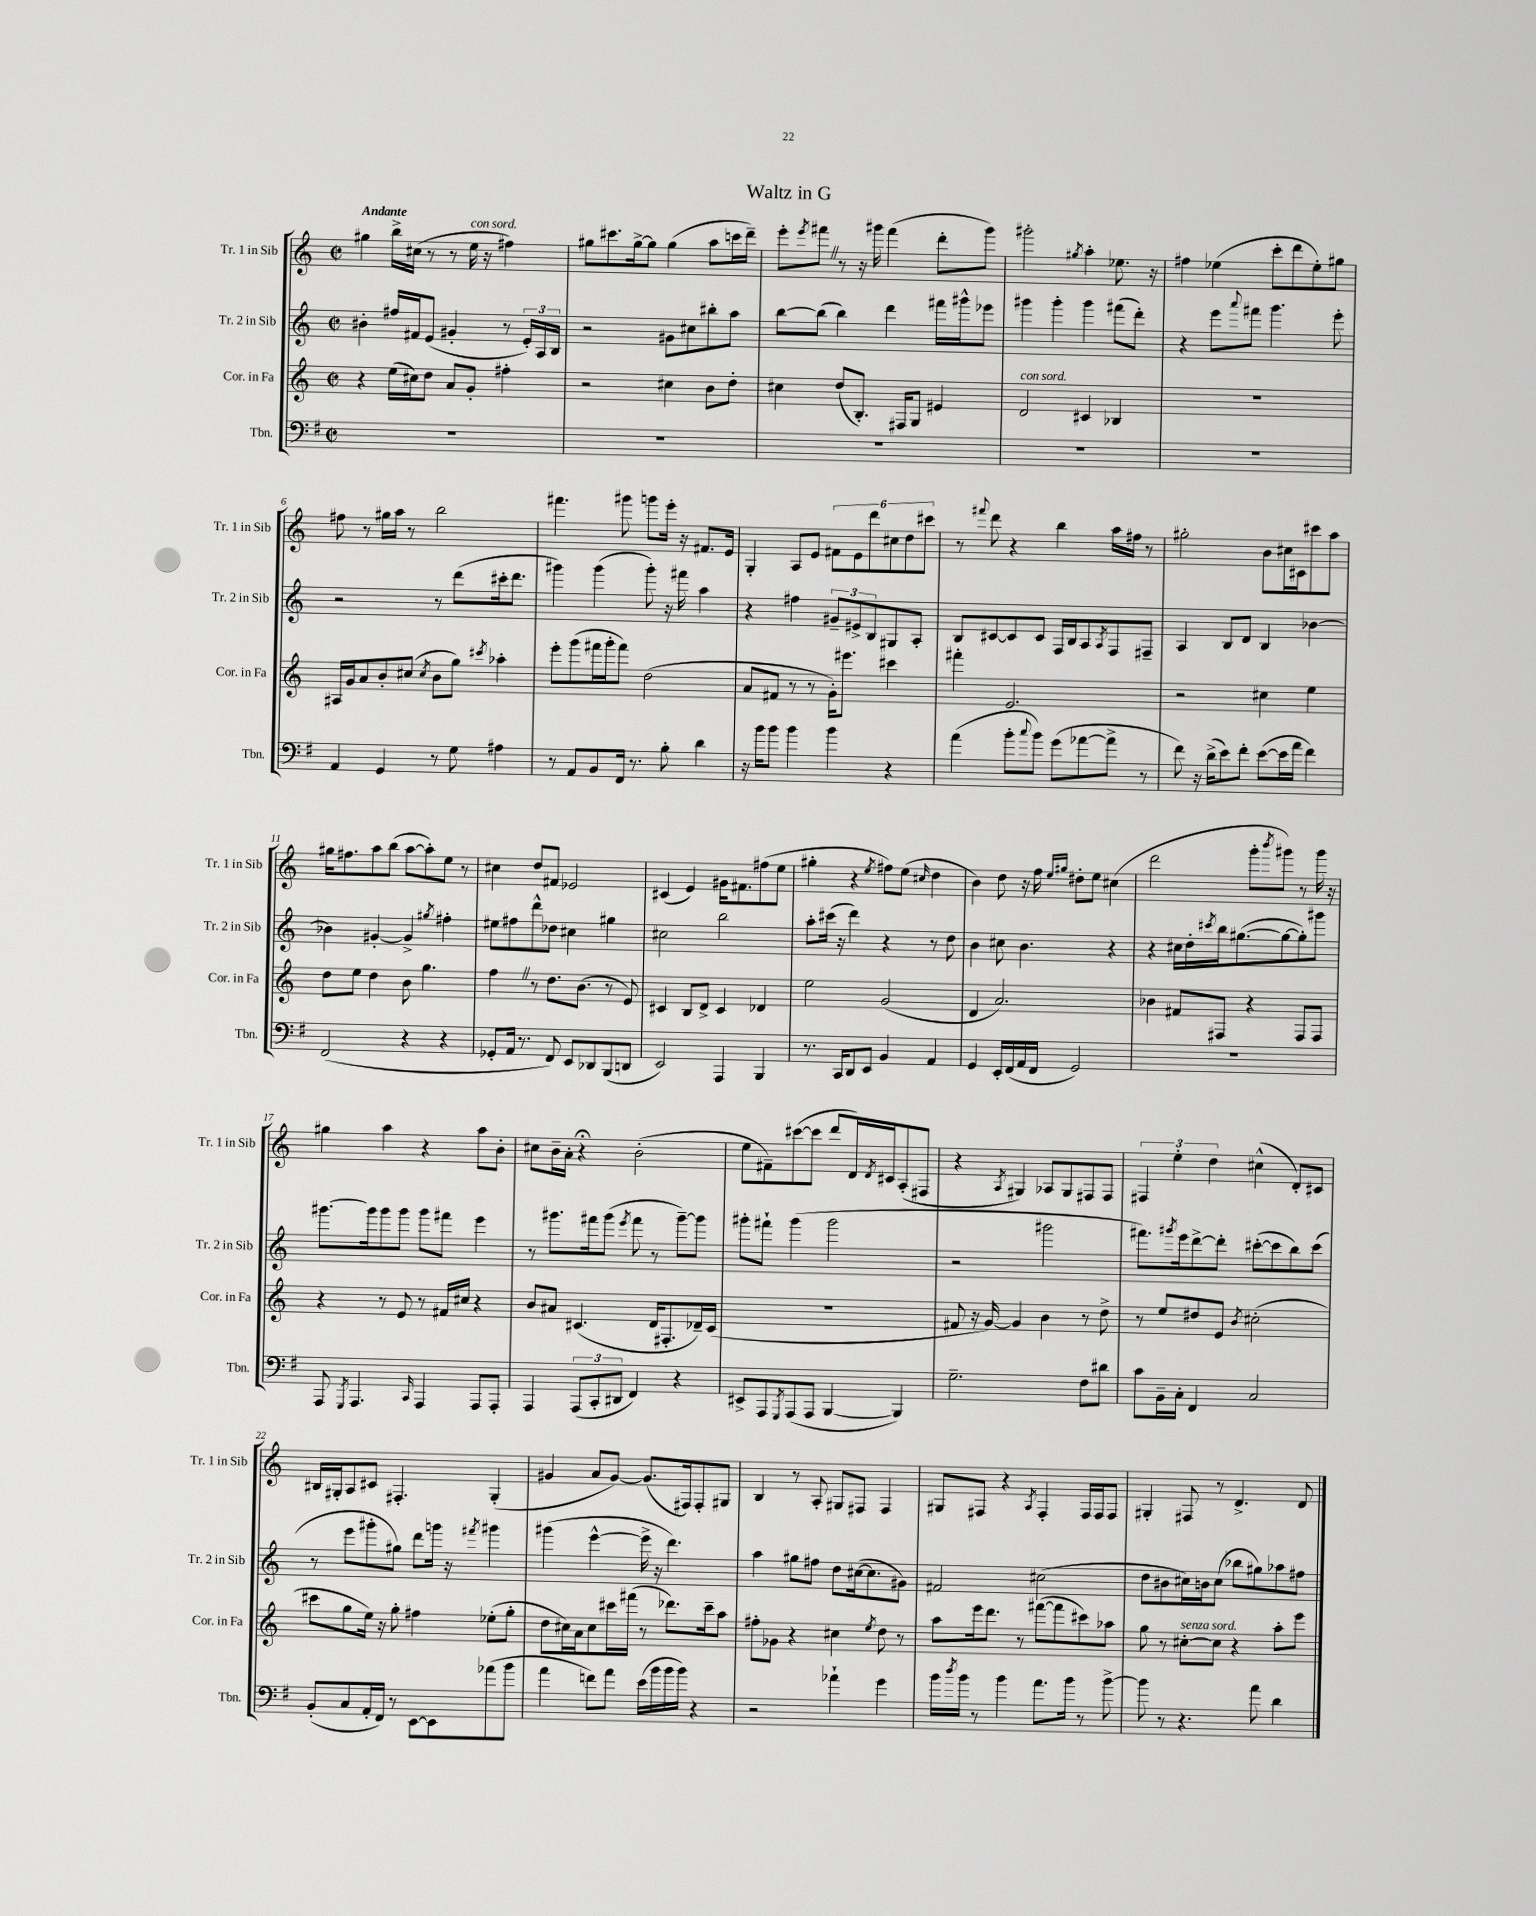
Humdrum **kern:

**kern	**kern	**kern	**kern
*part4	*part3	*part2	*part1
*staff4	*staff3	*staff2	*staff1
*I"Tbn.	*I"Cor. in Fa	*I"Tr. 2 in Sib	*I"Tr. 1 in Sib
*I'Tbn.	*I'Cor. in Fa	*I'Tr. 2 in Sib	*I'Tr. 1 in Sib
*clefF4	*clefG2	*clefG2	*clefG2
*k[f#]	*k[]	*k[]	*k[]
*M2/2	*M2/2	*M2/2	*M2/2
*met(c|)	*met(c|)	*met(c|)	*met(c|)
=1	=1	=1	=1
!	!	!	!LO:TX:a:B:t=Andante
1r	4r	4b#X'\	4gg#X\
.	(16ee\LL	16ff#X/LL	16bb^\LL
.	16cc#X\J)	16f#X/J	(16cc#X\JJ
.	8dd\J	(8e/J	8r
.	8a/L	4g#X'/	8r
!	!	!	!LO:TX:a:i:t=con sord.
.	8g'/J	.	16ee\
.	.	.	16r
.	4ff#X'\	8r	4ff#X\)
.	.	24e'/LL)	.
.	.	24A/	.
.	.	24B/JJ	.
=2	=2	=2	=2
1r	2r	2r	8gg#X\L
.	.	.	8.ccc#X\
.	.	.	[16gg#^\k
.	.	.	8gg#\J]
.	4cc#X\	8g#X\L	(4gg#\
.	.	8cc#X\	.
.	8b\L	8bb#X'\	8aa\L
.	8dd'\J	8aa\J	16cccn\L
.	.	.	16ddd~\JJ)
=3	=3	=3	=3
1r	4cc#X\	[8bb\L	8eee'\L
.	.	.	8qeee/
.	.	(8bb\J]	8fff#XZ\J
.	(8dd/L	4bb\)	8r
.	8.B'/J)	.	16r
.	.	.	16ggg#X\
.	.	4ddd\	(4fff#\
.	16F#X/KL	.	.
.	8G/J	.	.
.	4e#X/	16fff#X\LL	8ddd'\L
.	.	16ggg#X^^\J	.
.	.	8eee-X\J	8ggg#\J)
=4	=4	=4	=4
!	!LO:TX:a:i:t=con sord.	!	!
1r	2d/	4ggg#X\	2ggg#X'\
.	.	4ggg#'\	.
.	.	.	8qgg#X/
.	4c#X/	4ggg#\	4aa'\
.	4B-X/	(8fff#X\L	8.ee-X\
.	.	8ddd'\J)	.
.	.	.	16r
=5	=5	=5	=5
1r	1r	4r	4ff#X\
.	.	8eee\L	(4ee-X\
.	.	8qqaaa/	.
.	.	8fff#X\J	.
.	.	4.ggg\	8ccc'\L
.	.	.	8ddd\
.	.	.	8ee-'\)
.	.	8eee'\	8gg#X\J
!!LO:LB:g=z
=6	=6	=6	=6
4AA/	16A#X/LL	2r	8ff#X\
.	16g/J	.	.
.	8a/	.	8r
4GG/	8b'/	.	16gg#X\LL
.	.	.	16aa\JJ
.	(8cc#X/J	.	8r
.	8qcc#/	.	.
8r	8b\L	8r	2bb\
8G\	8gg\J)	(8ddd\L	.
.	8qccc#X/	.	.
4A#X\	4aa-X'\	16ccc#X'\k	.
.	.	8.ddd\J	.
=7	=7	=7	=7
8r	8eee'\L	4ggg#X\)	4.fff#X\
8AA/L	(8ggg\	.	.
8BB/	16fff#X\L	(4ggg#\	.
.	16ggg'\J	.	.
16FF#/Jk	8fff#\J)	.	8ggg#X\
8.r	.	.	.
.	(2dd\	8ggg#'\)	8gggn\L
8B'\	.	16r	16eee'\Jk
.	.	16fff#X\	16r
4d\	.	4aa\	8.f#X/L
.	.	.	16e/Jk
=8	=8	=8	=8
16r	8a/L	4r	4G'/
16b\KL	.	.	.
8b\J	8f#X/J	.	.
4b\	8r	4ff#X\	8A/L
.	8r	.	8e/J
4b\	16g'\KL)	12g#X~/L	12f#X\L
.	8.eee#X\J	.	.
.	.	12e#X^/	12e\
.	.	12B/	12ddd\
4r	4ccc#X\	8G#X/	12cc#X\
.	.	.	12dd\
.	.	8A'/J	.
.	.	.	12ccc#X\J
=9	=9	=9	=9
(4a\	4fff#X'\	8B/L	8r
.	.	.	8qqfff#X/
.	.	[8c#X/	8ddd\
8b'\L	2.e/	8c#/]	4r
8qqcc/	.	.	.
8b\J)	.	8c#/J	.
(8g\L	.	16F/LL	4bb\
.	.	16B/J	.
[8a-X\	.	8A/	.
.	.	8qA/	.
8a-^\J]	.	8F/	16aa\LL
.	.	.	16ff#X\JJ
8r	.	8F#X~/J	8r
=10	=10	=10	=10
8f#\)	2r	4A/	2gg#X'\
16r	.	.	.
(16d^\KL	.	.	.
8e\)	.	8B/L	.
8f#'\J	.	8d/J	.
([8e\L	4cc#X\	4B/	8b\L
16e\L]	.	.	16cc#X\L
16a\JJ	.	.	16c#X\J
4f#\)	4ee\	[4b-X\	8ccc#X\
.	.	.	8aa\J
!!LO:LB:g=z
=11	=11	=11	=11
(2FF#/	8dd\L	4b-X\]	16gg#X\KL
.	.	.	8.ff#X\
.	8ee\J	.	.
.	4dd\	[4g#X'/	8aa\
.	.	.	(8bb\J
4r	8b\	4g#^/]	[8aa\L
.	4.gg\	.	8aa'\])
.	.	8qgg#X/	.
4r	.	4ff#X'\	8ee\J
.	.	.	8r
=12	=12	=12	=12
8GG-X'/L	4ffZ\	8ee#X\L	4cc#X\
16AA/Jk	.	8ff#X\	.
8.r	.	.	.
.	8r	8ddd^^\	8dd/L
8FF#/)	8.dd\L	8dd-X\J	8f#X/J
8EE/L	.	4cc#X\	2e-X/
.	(8.b\J	.	.
8DD-X/	.	.	.
(8BBB/	8r	4gg#X\	.
8DDn/J	8e/)	.	.
=13	=13	=13	=13
2EE/)	4c#X/	2cc#X\	(4c#X/
.	8B/L	.	4e/)
.	8d^/J	.	.
4AAA/	4c#/	2bb\	16g#X\KL
.	.	.	8.f#X\
4BBB/	4d-X/	.	(8ff#X\
.	.	.	8ee\J
=14	=14	=14	=14
8.r	2ee\	8aa'\L	4gg#X'\
.	.	(16ccc#X\Jk	.
16CC/KL	.	16r	.
8DD/	.	4ddd\)	4r
8EE/J	.	.	.
.	.	.	8qee/
4BB/	(2g/	4r	8ff#X\L)
.	.	.	(8ee\J
.	.	.	16qqcc#X/
4AA/	.	8r	4dd\
.	.	8dd\	.
=15	=15	=15	=15
4GG/	4d/	4b\	4b\)
16EE'/LL	2.a/)	8cc#X\	8dd\
(16FF#/	.	.	.
16AA/	.	4.b\	16r
16FF#/JJ	.	.	16ff\
.	.	.	16qqee/LL
.	.	.	16qqgg#X/JJ
2GG/)	.	.	8dd#X'\L
.	.	.	8ee\J
.	.	4r	(4cc#X\
=16	=16	=16	=16
1r	4b-X\	4r	2ddd\
.	8f#X/L	16cc#X\LL	.
.	.	16dd'\	.
.	.	8qccc#X/	.
.	8F#X/J	16bb\J	.
.	.	([8.gg#X\	.
.	4r	.	8ggg'\L
.	.	.	8qbbb/
.	.	8gg#\_	8ggg#X\J)
.	8F#/L	8gg#'\])	8r
.	8F#/J	8ggg#X\J	16ggg#\
.	.	.	16r
!!LO:LB:g=z
=17	=17	=17	=17
8AAA/	4r	[8.ggg#X\L	4gg#X\
8qGGG/	.	.	.
4.AAA/	.	.	.
.	.	16ggg#\k]	.
.	8r	8ggg#\	4aa\
.	8e/	8ggg#\J	.
16qqCC/	.	.	.
4AAA/	8r	8ggg#\L	4r
.	16f#X/LL	8fff#X\J	.
.	16cc#X/JJ	.	.
8AAA/L	4r	4eee\	8aa\L
8AAA'/J	.	.	8b'\J
=18	=18	=18	=18
4AAA/	8b/L	8r	8cc#X\L
.	8a#X/J	8.ggg#X\L	16b~\L
.	.	.	16a'\JJ
(12AAA/L	(4.c#X/	.	4r;<
.	.	16fff#X\k	.
12CC'/	.	.	.
.	.	(8ggg#\J	.
12DD#X/J	.	.	.
.	.	8qeee/	.
4FF#/)	.	8fff#\	(2b'\
.	16d/KL	8r	.
.	8.F#X'/	.	.
4r	.	[8ggg#~\L)	.
.	16d-X~/L)	8ggg#\J]	.
.	(16c#/JJ	.	.
=19	=19	=19	=19
8EE#X^/L	1r	8ggg#X'\L	8ee\L
8AAA/	.	8fff#X`\J	8f#X~\)
8qGGG/	.	.	.
(8AAA/	.	(4ggg#\	([8ccc#X\
8AAA/J	.	.	8ccc#\J]
[4BBB/	.	2ggg#\	8ddd/L
.	.	.	16d/L)
.	.	.	8qd/
.	.	.	16c#X/J
4BBB/])	.	.	(8A'/
.	.	.	8F#X/J
=20	=20	=20	=20
2.G~\	8f#X/	2r	4r
.	16r	.	.
.	[16g/)	.	.
.	.	.	8qA/
.	4g/]	.	4G#X/)
.	4b\	2ggg#X\	8A-X/L
.	.	.	8G#/
8F#\L	8r	.	8F#X/
8d#X\J	8dd^\	.	8F#/J
=21	=21	=21	=21
8c\L	8r	8.fff#X\L)	6F#X/
16BB~\L	8ee/L	.	.
.	.	.	6ee'\
.	.	8qggg#X/	.
16C'\JJ	.	16eee\k	.
4FF#/	8dd#X/	[8ddd^\	.
.	.	.	6dd\
.	8e/J	8ddd'\J]	.
.	8qb/	.	.
2C/	(2cc#X'\	([8ccc#X'\L	(4cc#X^^\
.	.	8ccc#\]	.
.	.	8bb\)	8d'/L)
.	.	(8ccc#\J	8c#X/J
!!LO:LB:g=z
=22	=22	=22	=22
(8BB'/L	8ccc#X\L	8r	16B#X/LL
.	.	.	16G#X'/J
8C/	8gg\	8eee\L	8A/
16AA'/L	16ee\Jk)	8ggg#X'\	8c#X/J
16FF#/JJ)	16r	.	.
8r	8gg'\	8gg#X\J)	4.F#X'/
[8EE\L	4ff#X\	8ddd\L	.
8EE\]	.	16gggn\Jk	.
.	.	16r	.
.	.	8qfff#X/	.
(8a-X\	(8ee-X'\L	4ggg#X\	(4G#'/
8b\J	8gg'\J	.	.
=23	=23	=23	=23
4a\	8dd\L	(4ggg#X\	4g#X/
.	16cc#X\L)	.	.
.	16a\J	.	.
8fn\L)	8cc#\	[4eee^^\	8a/L
8a\J	16ccc#X\L	.	[8g#/J)
.	(16fff#X\JJ	.	.
(16e\LL	8r	16eee^\]	(8.g#/L]
16b\	.	16r	.
16b\	8.ddd-X\L)	4.ddd\)	.
16b\JJ)	.	.	16F#X/k)
4r	.	.	8F#'/
.	16ccc#~\k	.	.
.	8aa\J	.	8G#X/J
=24	=24	=24	=24
2r	8ff#X'\L	4aa\	4B/
.	8g-X\J	.	.
.	4r	8gg#X\L	8r
.	.	8ff#X\J	8A'/
4a-X`\	4cc#X\	8dd\L	8G#X/L
.	.	([16cc#X\k	8F#X/J
.	.	8.cc#\]	.
.	8qee/	.	.
4g\	8dd\	.	4F#/
.	8r	8g#X\J)	.
=25	=25	=25	=25
16b\LL	8aa\L	2f#X/	8G#X/L
8qdd/	.	.	.
16b\JJ	.	.	.
8r	16eee\k	.	8F#X/J
.	8.ddd\J	.	.
4b\	.	.	4r
.	8r	.	.
.	.	.	8qA/
8.a\L	([8fff#X\L	(2cc#X\	4F#'/
.	8fff#\]	.	.
16b\Jk	.	.	.
8r	8ccc#X\)	.	16F#/LL
.	.	.	16F#/J
[8b^\	8aa-X\J	.	8F#/J
=26	=26	=26	=26
8b\]	8gg\	8dd\L	4G#X'/
8r	8r	8b#X\	.
!	!LO:TX:a:i:t=senza sord.	!	!
4.r	[8cc#X'\L	16cc#X\L)	8F#X/
.	.	16bn\J	.
.	8cc#\J]	(8cc#\J	8r
.	4r	8bb-X\L	4.d^/
8a\	.	8gg#X\)	.
4d\	8aa'\L	8aa-X\	.
.	8eee\J	8ff#X\J	8d/
==	==	==	==
*-	*-	*-	*-
